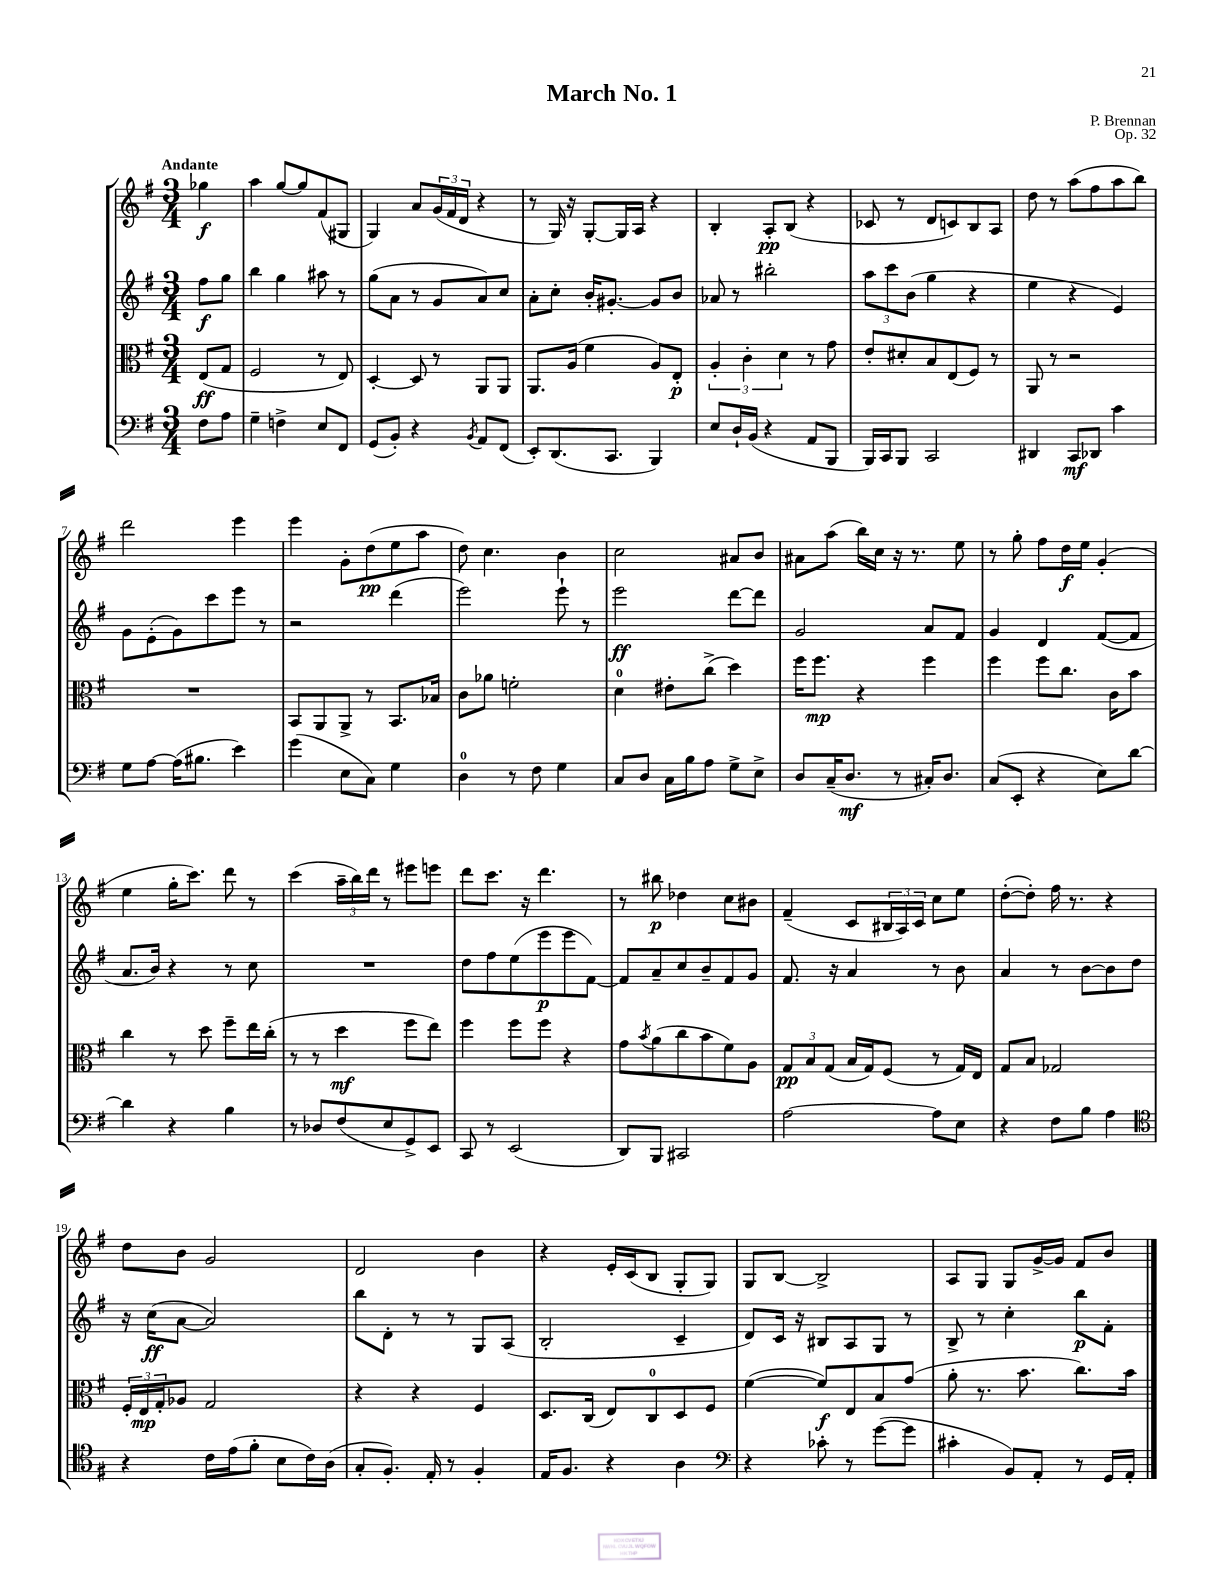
\header { title = "March No. 1" composer = "P. Brennan" opus = "Op. 32" }
<<
\new StaffGroup <<
\new Staff = "s0" {
    \clef treble \key g \major \numericTimeSignature \time 3/4 \partial 4 \tempo "Andante"
    ges''4\f |
    a''4 g''8~ g''8 fis'8( gis8 |
    g4) a'8 \tuplet 3/2 { g'16( fis'16 d'16 } r4 |
    r8 g16) r16 g8~-. g16 a16 r4 |
    b4-. a8-.\pp b8( r4 |
    ces'8 r8 d'8 c'8) b8 a8 |
    d''8 r8 a''8( fis''8 a''8 b''8) |
    d'''2 e'''4 |
    e'''4 g'8-. d''8\pp( e''8 a''8 |
    d''8) c''4. b'4 |
    c''2 ais'8 b'8 |
    ais'8 a''8( b''16) c''16 r16 r8. e''8 |
    r8 g''8-. fis''8 d''16\f e''16 g'4-.( |
    e''4 g''16-. c'''8.) d'''8 r8 |
    c'''4( \tuplet 3/2 { a''16-- b''16) d'''16 } r8 eis'''8 e'''8 |
    d'''8 c'''8. r16 d'''4. |
    r8 bis''8\p des''4 c''8 bis'8 |
    fis'4--( c'8 \tuplet 3/2 { bis16 a16) c'16 } c''8 e''8 |
    d''8~-.( d''8-.) fis''16 r8. r4 |
    d''8 b'8 g'2 |
    d'2 b'4 |
    r4 e'16-. c'16( b8 g8-. g8) |
    g8 b8~ b2-> |
    a8 g8 g8 g'16~-> g'16 fis'8 b'8 \bar "|." |
}
\new Staff = "s1" {
    \clef treble \key g \major \numericTimeSignature \time 3/4 \partial 4
    fis''8\f g''8 |
    b''4 g''4 ais''8 r8 |
    g''8( a'8 r8 g'8 a'8) c''8 |
    a'8-. c''8-. b'16-. gis'8.~-. gis'8 b'8 |
    aes'8 r8 bis''2-. |
    \tuplet 3/2 { a''8 c'''8 b'8( } g''4 r4 |
    e''4 r4 e'4) |
    g'8 e'8-.( g'8) c'''8 e'''8 r8 |
    r2 d'''4( |
    e'''2) e'''8-! r8 |
    e'''2\ff d'''8~ d'''8 |
    g'2 a'8 fis'8 |
    g'4 d'4 fis'8~( fis'8 |
    a'8. b'16) r4 r8 c''8 |
    R2. |
    d''8 fis''8 e''8( e'''8\p e'''8 fis'8~) |
    fis'8 a'8-- c''8 b'8-- fis'8 g'8 |
    fis'8. r16 a'4 r8 b'8 |
    a'4 r8 b'8~ b'8 d''8 |
    r16 c''16\ff( a'8~ a'2) |
    b''8 d'8-. r8 r8 g8 a8( |
    b2-. c'4-- |
    d'8) c'16 r16 bis8 a8 g8 r8 |
    b8-> r8 c''4-. b''8\p fis'8-. \bar "|." |
}
\new Staff = "s2" {
    \clef alto \key g \major \numericTimeSignature \time 3/4 \partial 4
    e8\ff( g8 |
    fis2 r8 e8) |
    d4~-. d8 r8 a,8 a,8 |
    a,8. a16( fis'4 a8) e8-.\p |
    \tuplet 3/2 { a4-. c'4-. d'4 } r8 g'8 |
    e'8-. dis'8-. b8 e8( fis8) r8 |
    a,8 r8 r2 |
    R2. |
    b,8 a,8 a,8-> r8 b,8. bes16 |
    c'8 aes'8 f'2-. |
    d'4-0 eis'8-. c''8->( d''4) |
    fis''16 fis''8.\mp r4 fis''4 |
    fis''4 fis''8 c''8. c'16 b'8 |
    c''4 r8 d''8 fis''8-- e''16 c''16-.( |
    r8 r8 d''4\mf fis''8 e''8) |
    fis''4 fis''8 fis''8 r4 |
    g'8 \acciaccatura { b'8 } a'8( c''8 b'8 fis'8) a8 |
    \tuplet 3/2 { g8\pp b8 g8( } b16 g16) fis8( r8 g16) e16 |
    g8 b8 ges2 |
    \tuplet 3/2 { fis16-. e16\mp g16-. } aes8 g2 |
    r4 r4 fis4 |
    d8. c16( e8) c8-0 d8 fis8 |
    fis'4~( fis'8\f) e8 b8 g'8( |
    a'8-. r8. b'8. c''8.) b'16 \bar "|." |
}
\new Staff = "s3" {
    \clef bass \key g \major \numericTimeSignature \time 3/4 \partial 4
    fis8 a8 |
    g4-- f4-> e8 fis,8 |
    g,8( b,8-.) r4 \acciaccatura { b,8 } a,8 fis,8( |
    e,8-.) d,8.( c,8. b,,4) |
    e8 d16-! b,16( r4 a,8 b,,8 |
    b,,16) c,16 b,,8 c,2 |
    dis,4 c,8\mf des,8 c'4 |
    g8 a8~ a16( bis8. e'4) |
    g'4( e8 c8) g4 |
    d4-0 r8 fis8 g4 |
    c8 d8 c16 b16 a8 g8-> e8-> |
    d8 c16--( d8.\mf r8 cis16-.) d8. |
    c8( e,8-. r4 e8) d'8~ |
    d'4 r4 b4 |
    r8 des8 fis8( e8 g,8->) e,8 |
    c,8 r8 e,2( |
    d,8) b,,8 cis,2 |
    a2~ a8 e8 |
    r4 fis8 b8 a4 |
    \clef tenor r4 c'16 e'16( fis'8-. b8 c'16) a16( |
    g8-. fis8.-.) e16-. r8 fis4-. |
    e16 fis8. r4 a4 |
    \clef bass r4 ces'8-. r8 g'8~( g'8 |
    cis'4-. b,8) a,8-. r8 g,16 a,16-. \bar "|." |
}
>>
>>
